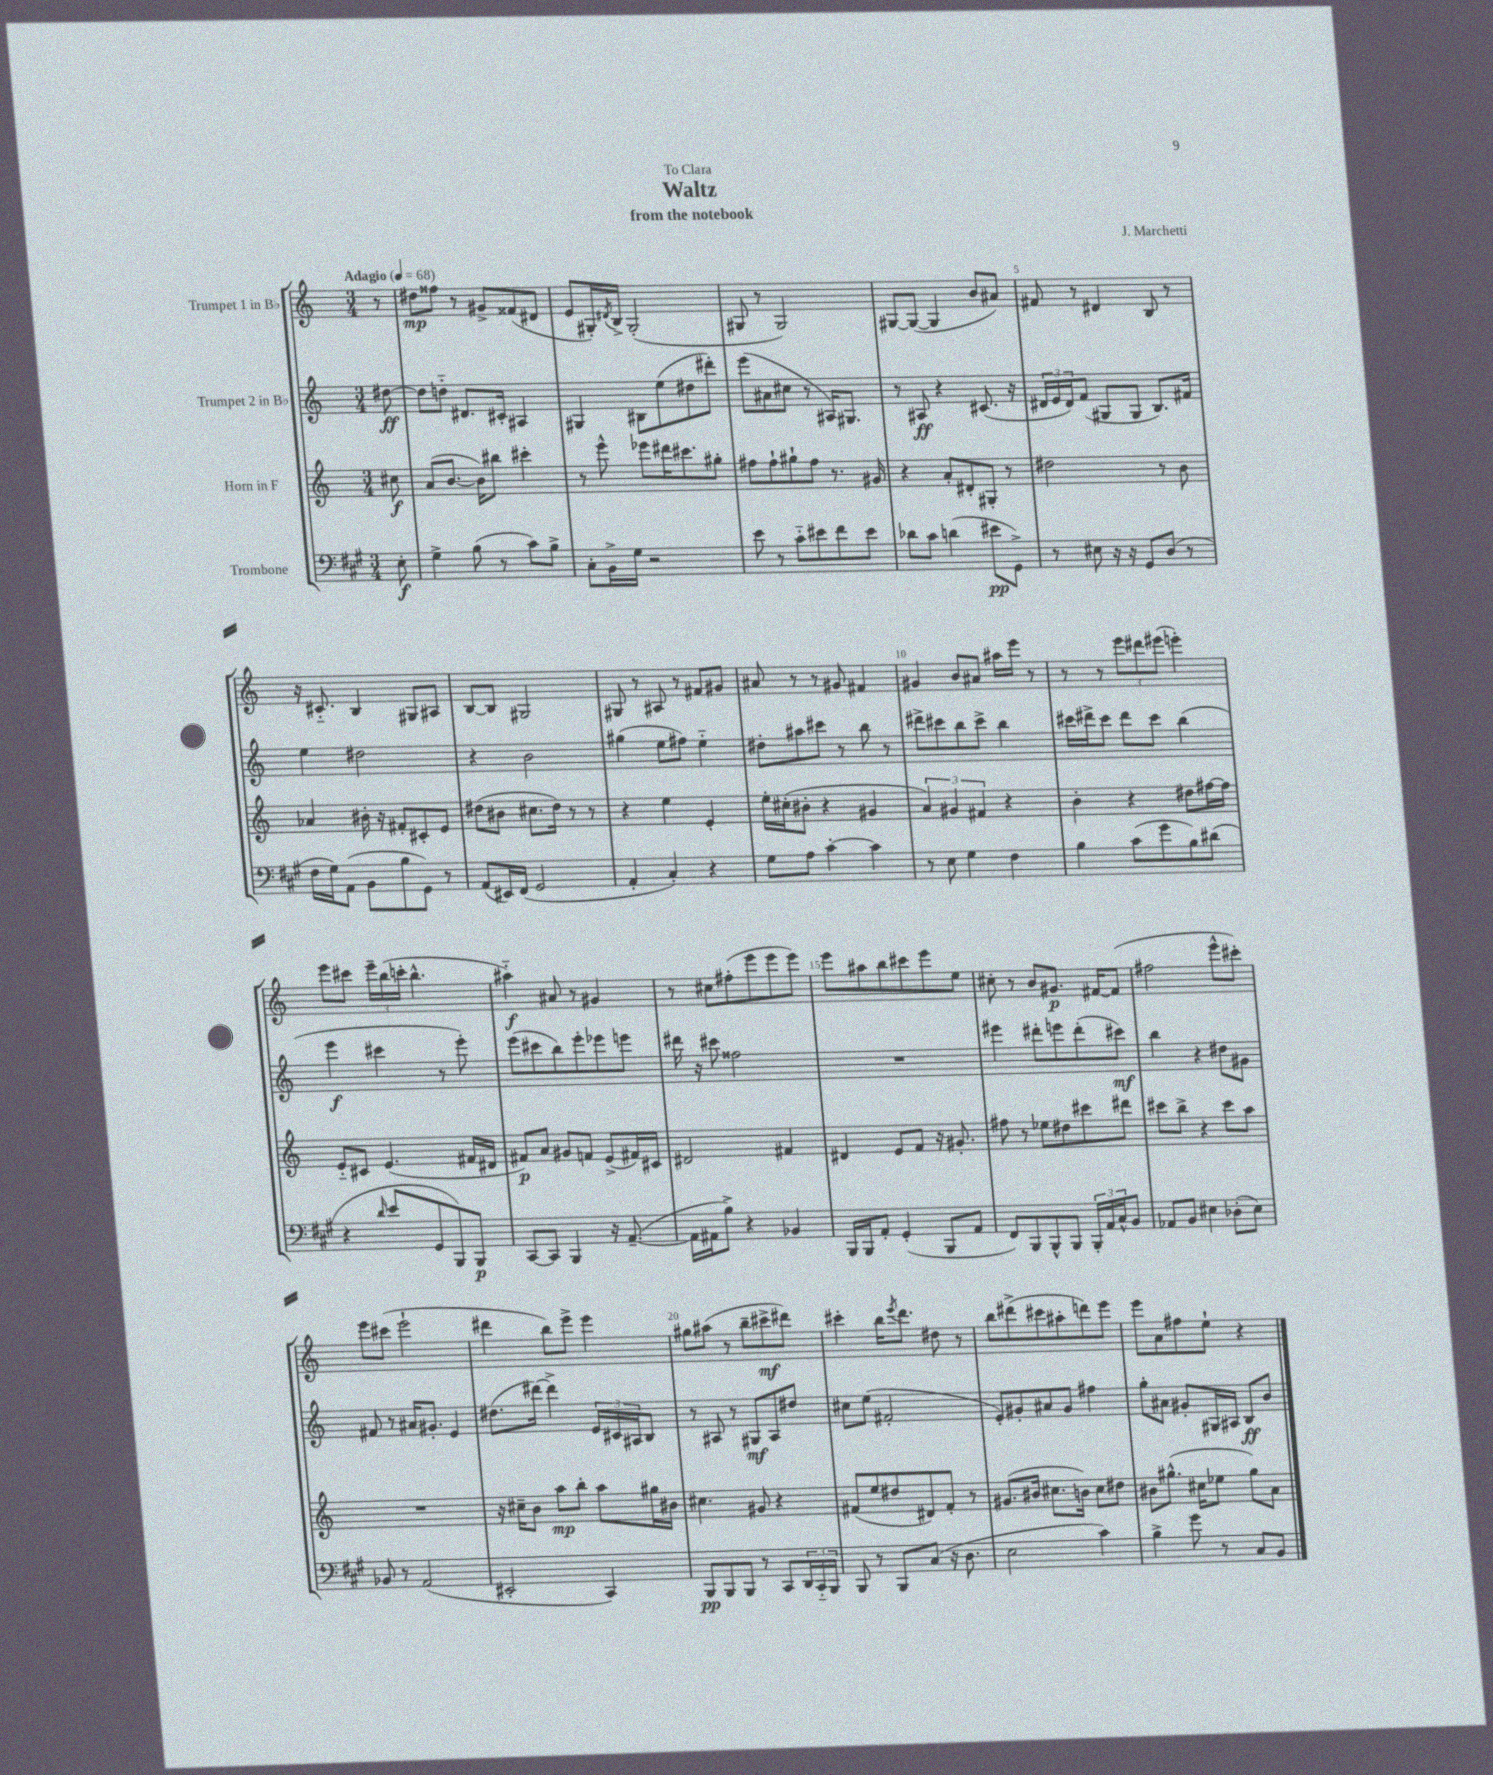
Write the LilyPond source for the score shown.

\header { title = "Waltz" composer = "J. Marchetti" subtitle = "from the notebook" dedication = "To Clara" }
<<
\new StaffGroup <<
\new Staff = "s0" \with { instrumentName = "Trumpet 1 in Bb" } {
    \clef treble \key c \major \numericTimeSignature \time 3/4 \partial 8 \tempo "Adagio" 4 = 68
    r8 |
    dis''8\mp fisis''8 r8 gis'8-> fisis'8( dis'8 |
    e'8 gis16-.) \acciaccatura { dis'8 } b16-> gis2-.( |
    gis8 r8 gis2) |
    gis8~ gis8~( gis4 b'8 ais'8) |
    fis'8 r8 dis'4 b8 r8 |
    r16 cis'8.-_ b4 gis8 ais8 |
    b8~ b8 gis2 |
    gis8 r8 ais8 r8 fis'8 gis'8 |
    ais'8 r8 r8 gis'8 fis'4 |
    gis'4 b'8 ais'8 ais''16 e'''16 r8 |
    r8 r8 \tuplet 3/2 { e'''8 dis'''8 eis'''8( } e'''4-.) |
    e'''8 cis'''8 \tuplet 3/2 { e'''16-- b''16( c'''16-. } b''4.-^ |
    ais''4-_\f) ais'8 r8 gis'4 |
    r8 cis''8 fis''8-.( e'''8 e'''8 e'''8) |
    e'''8 ais''8 b''8 cis'''8 e'''8 e''8 |
    cis''8-. r8 b'8 gis'8.\p fis'16~ fis'8( |
    fis''2 e'''8-^ cis'''8-.) |
    e'''8 cis'''8( e'''2-! |
    dis'''4 b''8) e'''8-> e'''4 |
    gis''8 ais''8( r8 b''8-- cis'''8->\mf dis'''8) |
    cis'''4-. b''16 \acciaccatura { e'''8 } d'''8. dis''8 r8 |
    b''8 dis'''8->( cis'''8 ais''8-. d'''8) e'''8 |
    e'''8 a'8 fis''8 e''8-! r4 \bar "|." |
}
\new Staff = "s1" \with { instrumentName = "Trumpet 2 in Bb" } {
    \clef treble \key c \major \numericTimeSignature \time 3/4 \partial 8
    dis''8~\ff |
    dis''8 d''8-_ dis'8. cis'16-. ais4 |
    gis4 bis8 e''8( dis''8 dis'''8-.) |
    e'''8( ais'8 cis''8 r8 ais16) gis8. |
    r8 ais8\ff r4 cis'8.( r16 |
    \tuplet 3/2 { dis'16 e'16 dis'16) } f'8( gis8 gis8 b8.) fis'16 |
    e''4 dis''2 |
    r4 b'2 |
    gis''4( e''8 fis''8) e''4-_ |
    dis''8-. ais''8 cis'''8 r8 b''8 r8 |
    dis'''8-> cis'''8 b''8 cis'''8-> b''4 |
    cis'''16 dis'''16-> cis'''8 dis'''8 cis'''8 b''4( |
    e'''4\f cis'''4 r8 e'''8-.) |
    e'''8( cis'''8 b''8) e'''8-. ees'''8 e'''8 |
    dis'''16 r16 cis'''8 fisis''2 |
    R2. |
    eis'''4 dis'''8-. e'''8 dis'''8-.( cis'''8\mf) |
    b''4 r4 dis''8 gis'8 |
    fis'8 r8 ais'16 gis'8.-. e'4 |
    dis''8.( dis'''16~) dis'''4-> \tuplet 3/2 { e'16 cis'16 ais16 } b8 |
    r8 ais8 r8 gis8\mf ais8 dis''8 |
    cis''8 e''8( fis'2-. |
    e'8-.) gis'8-. ais'8 gis'8 fis''4 |
    g''8-. ais'8 gis'8-. gis16 ais16 b8\ff b'8 \bar "|." |
}
\new Staff = "s2" \with { instrumentName = "Horn in F" } {
    \clef treble \key c \major \numericTimeSignature \time 3/4 \partial 8
    cis''8\f |
    a'8( b'8.~ b'16) bis''8 cis'''4-. |
    r8 e'''8-^ ees'''8 dis'''16 cis'''8. gis''8-. |
    fis''8 fis''8-! gis''8-! fis''8 r8. gis'16 |
    r4 a'8-. dis'8-. gis8-. r8 |
    dis''2 r8 b'8 |
    aes'4 bis'16-. r16 fis'8-. cis'8-. e'8 |
    dis''8( bis'8 cis''8. dis''16) r8 r8 |
    r4 e''4 e'4-. |
    e''16-. cis''16-.( bis'8-. r4 gis'4 |
    \tuplet 3/2 { a'4) gis'4 fis'4 } r4 |
    b'4-. r4 dis''8 fis''16~ fis''16 |
    e'8-_ cis'8 e'4.( fis'16 dis'16 |
    fis'8\p) a'8 gis'8 f'8 e'8->( fis'16) cis'16 |
    dis'2 fis'4 |
    dis'4 e'8 f'8 r16 gis'8.-. |
    fis''8 r8 ees''8 dis''8 cis'''8 dis'''8 |
    cis'''8 b''8-> r4 cis'''8 a''8 |
    R2. |
    r16 cis''16-- b'8 a''8\mp b''8-. a''8 gis''16 bis'16 |
    cis''4. gis'8 r4 |
    fis'8( e''8 dis''8 dis'8) fis'8-. r8 |
    gis'8.( bis'16 cis''8. b'16) cis''8 dis''8 |
    bis'8 gis''8.-^( cis''16 ees''8 gis''8) a'8 \bar "|." |
}
\new Staff = "s3" \with { instrumentName = "Trombone" } {
    \clef bass \key a \major \numericTimeSignature \time 3/4 \partial 8
    e8-.\f |
    gis4-> b8( r8 cis'8) b8-> |
    cis8-. b,16-> gis16 r2 |
    e'8 r8 cis'8-_ eis'8 fis'8 eis'8 |
    des'8 cis'8 d'4( eis'8\pp gis,8->) |
    r8 eis8 r16 r16 gis,8 d8( r8 |
    fis16 gis16) a,8( b,8 b8 gis,8) r8 |
    a,8( eis,16) fis,16( gis,2 |
    a,4-. cis4-.) r4 |
    gis8 a8 cis'4~-. cis'4 |
    r8 e8 gis4 fis4 |
    b4 cis'8( gis'8 b8) dis'8( |
    r4 \grace { d'16 } e'8 gis,8 b,,8) b,,8\p |
    cis,8~ cis,8 b,,4 r16 a,8.~--( |
    a,16 ais,16 b8->) r4 bes,4 |
    b,,16 b,,16 a,8-. gis,4-.( b,,8 a,8 |
    fis,8) b,,8 b,,8-^ b,,8 \tuplet 3/2 { b,,16-. a,16 cis16-^ } b,8 |
    aes,8 b,8 eis4 des8-.( eis8) |
    bes,8 r8 a,2( |
    eis,2-. cis,4) |
    b,,8\pp b,,8 b,,8 r8 cis,8 \tuplet 3/2 { d,16 cis,16-_ b,,16 } |
    b,,8 r8 b,,8 cis8( r16 d8. |
    e2 cis'4) |
    b4-> gis'8 r8 cis8 b,8 \bar "|." |
}
>>
>>
\layout { \context { \Score \override BarNumber.break-visibility = ##(#f #t #t) barNumberVisibility = #(every-nth-bar-number-visible 5) } }
